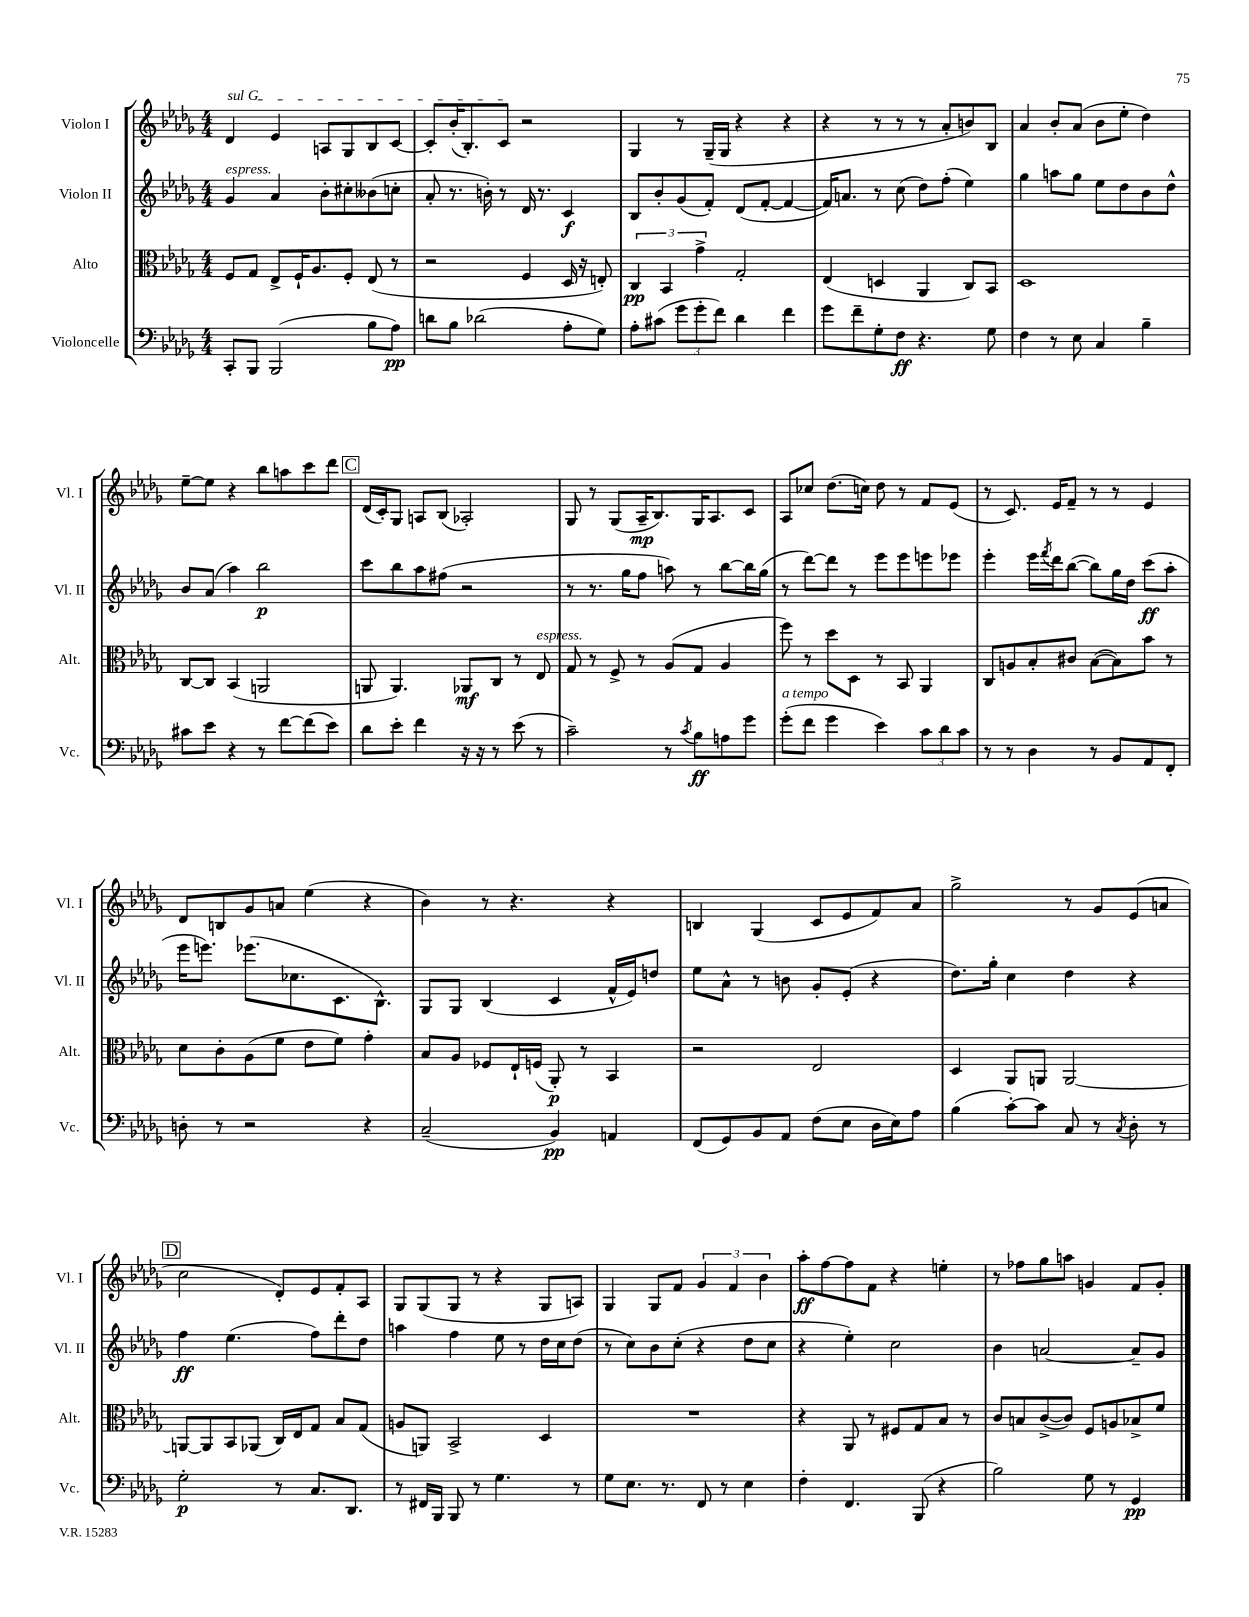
<<
\new StaffGroup <<
\new Staff = "s0" \with { instrumentName = "Violon I" shortInstrumentName = "Vl. I" } {
    \clef treble \key des \major \numericTimeSignature \time 4/4
    \once \override TextSpanner.bound-details.left.text = \markup { \italic "sul G" } des'4\startTextSpan ees'4 a8 ges8 bes8 c'8~ |
    c'8-. bes'16-.( bes8.-.) c'8\stopTextSpan r2 |
    ges4 r8 ges16--( ges16 r4 r4 |
    r4 r8 r8 r8 aes'8-. b'8) bes8 |
    aes'4 bes'8-. aes'8( bes'8 ees''8-. des''4) |
    ees''8~-- ees''8 r4 bes''8 a''8 c'''8 des'''8 |
    \mark \markup { \box "C" } des'16( c'16-.) ges8 a8 bes8( aes2-.) |
    ges8 r8 ges8( aes16--\mp bes8.) ges16 aes8. c'8 |
    aes8 ces''8 des''8.( c''16) des''8 r8 f'8 ees'8( |
    r8 c'8.) ees'16 f'8-- r8 r8 ees'4 |
    des'8 b8 ges'8 a'8 ees''4( r4 |
    bes'4) r8 r4. r4 |
    b4 ges4( c'8 ees'8 f'8) aes'8 |
    ges''2-> r8 ges'8 ees'8( a'8 |
    \mark \markup { \box "D" } c''2 des'8-.) ees'8 f'8-. aes8 |
    ges8 ges8( ges8 r8 r4 ges8 a8) |
    ges4 ges8 f'8 \tuplet 3/2 { ges'4 f'4 bes'4 } |
    aes''8-.\ff f''8~ f''8 f'8 r4 e''4-. |
    r8 fes''8 ges''8 a''8 g'4 f'8 g'8-. \bar "|." |
}
\new Staff = "s1" \with { instrumentName = "Violon II" shortInstrumentName = "Vl. II" } {
    \clef treble \key des \major \numericTimeSignature \time 4/4
    ges'4^\markup { \italic "espress." } aes'4 bes'8-. cis''8-. beses'8( c''8-. |
    aes'8-. r8. b'16-.) r8 des'16 r8. c'4\f |
    bes8 bes'8-. ges'8( f'8-.) des'8( f'8~-. f'4~ |
    f'16) a'8. r8 c''8( des''8) f''8-.( ees''4) |
    ges''4 a''8 ges''8 ees''8 des''8 bes'8 des''8-^ |
    bes'8 aes'8( aes''4) bes''2\p |
    \mark \markup { \box "C" } c'''8 bes''8 aes''8 fis''8( r2 |
    r8 r8. ges''16 f''8 a''8) r8 bes''8~ bes''16 ges''16( |
    r8 des'''8~) des'''8 r8 ees'''8 ees'''8 e'''8 ees'''8 |
    ees'''4-. ees'''16 \acciaccatura { f'''8 } des'''16 bes''8~( bes''8) ges''16 des''16 c'''8\ff( aes''8-. |
    ees'''16 e'''8.) ees'''8.( ces''8. c'8. bes8.-^) |
    ges8 ges8 bes4( c'4 f'16-^ ees'16) d''8 |
    ees''8 aes'8-^ r8 b'8 ges'8-. ees'8-.( r4 |
    des''8.) ges''16-. c''4 des''4 r4 |
    \mark \markup { \box "D" } f''4\ff ees''4.( f''8) des'''8-. des''8 |
    a''4 f''4 ees''8 r8 des''16 c''16 des''8( |
    r8 c''8) bes'8 c''8-.( r4 des''8 c''8 |
    r4 ees''4-.) c''2 |
    bes'4 a'2~ a'8-- ges'8 \bar "|." |
}
\new Staff = "s2" \with { instrumentName = "Alto" shortInstrumentName = "Alt." } {
    \clef alto \key des \major \numericTimeSignature \time 4/4
    f8 ges8 ees8-> f16-! aes8. f8-. ees8( r8 |
    r2 f4 des16 r16 e8-.) |
    \tuplet 3/2 { c4\pp bes,4 ges'4-> } ges2-. |
    ees4( d4 aes,4 c8) bes,8 |
    des1 |
    c8~ c8 bes,4( a,2 |
    \mark \markup { \box "C" } a,8 a,4.) aes,8\mf c8 r8 ees8^\markup { \italic "espress." } |
    ges8 r8 f8-> r8 aes8( ges8 aes4 |
    f''8) r8 des''8 des8 r8 bes,8 aes,4 |
    c8 a8 bes8-. cis'8 bes8~( bes8) bes'8 r8 |
    des'8 c'8-. aes8( f'8 ees'8 f'8) ges'4-. |
    bes8 aes8 fes8 ees16-! f16( aes,8-.\p) r8 bes,4 |
    r2 ees2 |
    des4 aes,8 a,8 a,2~ |
    \mark \markup { \box "D" } a,8~ a,8 bes,8 aes,8( c16) ees16 ges8 bes8 ges8( |
    a8 a,8) bes,2-> des4 |
    R1 |
    r4 aes,8 r8 fis8 ges8 bes8 r8 |
    c'8 b8 c'8~->( c'8) f8 a8 bes8-> f'8 \bar "|." |
}
\new Staff = "s3" \with { instrumentName = "Violoncelle" shortInstrumentName = "Vc." } {
    \clef bass \key des \major \numericTimeSignature \time 4/4
    c,8-. bes,,8 bes,,2( bes8 aes8\pp) |
    d'8 bes8 des'2( aes8-. ges8) |
    aes8-. cis'8( \tuplet 3/2 { ges'8 ges'8-. f'8) } des'4 f'4 |
    ges'8 f'8-- ges8-. f8\ff r4. ges8 |
    f4 r8 ees8 c4 bes4-- |
    cis'8 ees'8 r4 r8 f'8~ f'8( ees'8) |
    \mark \markup { \box "C" } des'8 ees'8-. f'4 r16 r16 r8 ees'8( r8 |
    c'2--) r8 \acciaccatura { c'8 } bes8\ff a8 ges'8 |
    ges'8-.^\markup { \italic "a tempo" }( f'8 ges'4 ees'4) \tuplet 3/2 { c'8 des'8 c'8 } |
    r8 r8 des4 r8 bes,8 aes,8 f,8-. |
    d8-. r8 r2 r4 |
    c2--( bes,4\pp) a,4 |
    f,8( ges,8) bes,8 aes,8 f8( ees8 des16 ees16) aes8 |
    bes4( c'8~-.) c'8 c8 r8 \acciaccatura { c8 } des8-. r8 |
    \mark \markup { \box "D" } ges2-.\p r8 c8. des,8. |
    r8 fis,16 bes,,16 bes,,8 r8 ges4. r8 |
    ges8 ees8. r8. f,8 r8 ees4 |
    f4-. f,4. bes,,8( r4 |
    bes2) ges8 r8 ges,4\pp \bar "|." |
}
>>
>>
\layout { \context { \Score \remove "Bar_number_engraver" } }
